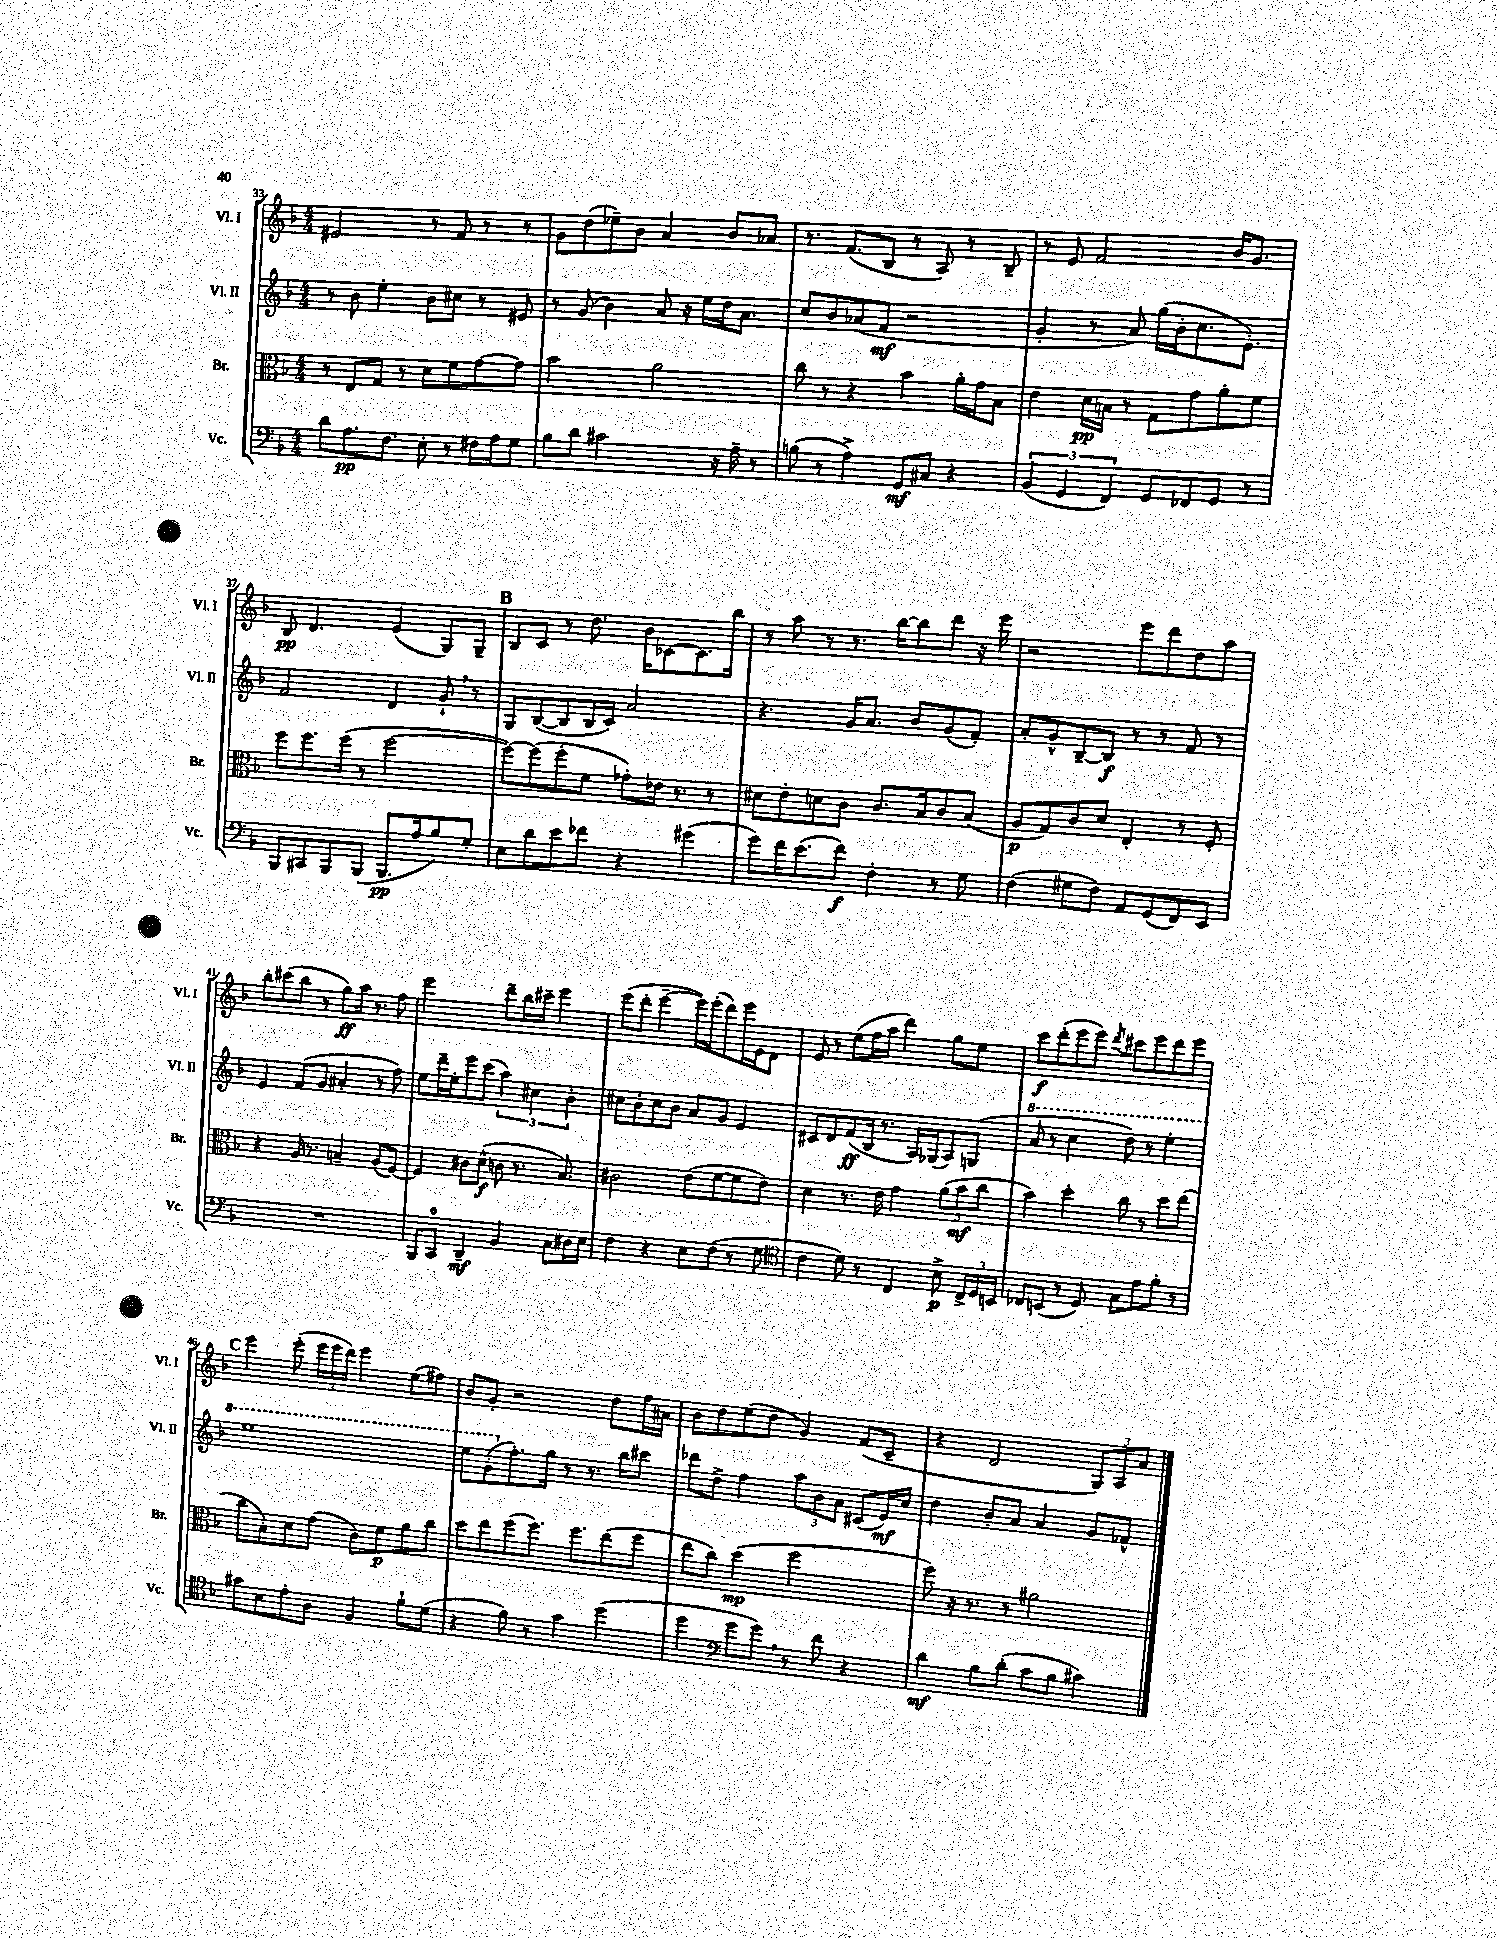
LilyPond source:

<<
\new StaffGroup <<
\new Staff = "s0" \with { instrumentName = "Vl. I" shortInstrumentName = "Vl. I" } {
    \clef treble \key f \major \numericTimeSignature \time 4/4
    \autoBeamOff eis'2 r8 f'8 r8 r8 |
    g'8[ d''8( ees''8--) bes'8] a'4 bes'8[ aes'8] |
    r8. f'8.[( bes8] r8 a8) r8 bes8-- |
    r8 e'8 f'2 bes'16[ g'8.] |
    bes8\pp d'4. e'4( g8[) g8]-- |
    \mark \markup { \bold "B" } bes8[ c'8] r8 d''8. bes'16[ ces'8~ ces'8. bes''16] |
    r8 a''8 r8 r8. bes''16[~ bes''8 d'''8] r16 e'''16 |
    r2 e'''8[ d'''8 d''8 a''8] |
    bes''8[-. cis'''8( bes''8] r8 g''8[\ff) a''16] r8. f''8 |
    e'''2 d'''8[-- bes''16 cis'''16]-- e'''4 |
    e'''8[( d'''8]-. e'''4~-- e'''16[) e'''16-.( d'''8) e'''16 e'16 d'8] |
    e'8 r8 e''8[( f''16 a''16] d'''4) g''8[ e''8] |
    c'''8[\f d'''8-.( e'''8 e'''8]) \acciaccatura { d'''8 } cis'''8[ e'''8 d'''8 e'''8] |
    \mark \markup { \bold "C" } e'''4 e'''8-.( \tuplet 3/2 { e'''16[ e'''16 d'''16]) } e'''4 e''8[( fis''8]) |
    bes'8[ g'8]-. r2 d''8[ f''16 ais'16] |
    bes'8[ d''8 e''8( d''8] g'4) f'8[( c'8]-- |
    r4 d'2 \tuplet 3/2 { g8[) a8 a'8] } \bar "|." |
}
\new Staff = "s1" \with { instrumentName = "Vl. II" shortInstrumentName = "Vl. II" } {
    \clef treble \key f \major \numericTimeSignature \time 4/4
    \autoBeamOff r8 bes'8 e''4-. bes'8[ cis''8] r8 eis'8 |
    r8 g'8( bes'4) a'8 r16 e''16[ d''16 a'8.] |
    c''8[ bes'8 aes'8( f'8]\mf r2 |
    g'4-. r8 a'8) g''16[( bes'16-. c''8. e'8.]-.) |
    f'2 d'4 g'8-! \breathe r8 |
    \mark \markup { \bold "B" } g8[ bes8~( bes8 bes16 c'16]) a'2 |
    r4. g'16[ a'8.] bes'8[ g'8( f'8]-.) |
    a'8[-. g'8-^ bes8~-- bes8]\f r8 r8 f'8 r8 |
    e'4 f'8[( g'8] ais'4-. r8 f''8) |
    e''8[ d'''16-- e''16-. e'''8 c'''8]( \tuplet 3/2 { a''4) cis''4 bes'4-. } |
    cis''8[ bes'8-. cis''8 bes'8] a'8[ g'8] e'4 |
    cis'8[ d'8 f'8\ff( bes16] r8. a16[) ges16( a8) g8]( |
    \ottava #1 a''8 r8 c'''4 d'''8) r8 e'''4-. |
    \mark \markup { \bold "C" } e'''1 |
    e'''8[ g''8-.( \ottava #0 f''8.-.) g''16] r8 r8. bes''16[ cis'''8] |
    des'''8[ d''8]-> f''4 \tuplet 3/2 { a''8[ bes'8 a'8] } cis'8[( e'16\mf) c''16] |
    d''4 bes'8[-. a'8] a'4 g'8[ fes'8]-^ \bar "|." |
}
\new Staff = "s2" \with { instrumentName = "Br." shortInstrumentName = "Br." } {
    \clef alto \key f \major \numericTimeSignature \time 4/4
    \autoBeamOff r8 e8[ g8] r8 d'8[ f'8 g'8~ g'8] |
    bes'2 a'2 |
    c''8 r8 r4 bes'4 a'16[-. g'16 bes8] |
    e'4 d'16[\pp b16] r8 g8[ g'8 a'8-. f'8] |
    f''8[ f''8. f''16]( r8 f''2~ |
    \mark \markup { \bold "B" } f''8[~) f''8( f''8-. f'8] ges'8[-.) ees'16] r8. r8 |
    dis'8[ e'8-. d'8 c'8] c'8.[ bes16 c'8 bes8]( |
    a8[\p g8) c'8 d'8] e4-. r8 f8-. |
    r4 a16 r8. b4-- a8[( f8]~) |
    f4 cis'8[ d'8]-^\f( c'8 r8. bes8.) |
    cis'2 e'8[( f'8~ f'8 e'8]) |
    d'4 r8. e'16 g'4 \tuplet 3/2 { a'8[( bes'8\mf c''8] } |
    bes'4) d''4-. c''8 r8 d''8[ e''8]( |
    \mark \markup { \bold "C" } c''8[ bes8-.) d'8 g'8]( c'8[) f'8\p a'8 c''8] |
    d''8[ e''8 f''8( f''8.]) f''8.[ e''8( f''8] |
    e''8[ c''8]) d''4\mp( f''2 |
    f''8) r16 r8. r8 ais'2 \bar "|." |
}
\new Staff = "s3" \with { instrumentName = "Vc." shortInstrumentName = "Vc." } {
    \clef bass \key f \major \numericTimeSignature \time 4/4
    \autoBeamOff d'8[ a8.\pp f8.] e8-. r8 fis16[ a16 g8] |
    bes8[ d'8] cis'2 r16 a16-- r8 |
    b8( r8 a4->) g,8[\mf cis8] r4 |
    \tuplet 3/2 { bes,4( g,4 f,4) } g,8[ fes,8 g,8] r8 |
    bes,,8[ cis,8 bes,,8 bes,,8]( bes,,8.[\pp a16 bes8) g8]-. |
    \mark \markup { \bold "B" } e8[ d'8 e'8 fes'8] r4 gis'4( |
    g'8[) f'16 e'8.( f'8]\f) f4-. r8 g8 |
    f4( gis8[ f8]) a,8[ g,8( f,8) e,8] |
    R1 |
    bes,,8[ c,8]-0 d,4--\mf bes,4 c8[ dis16 e16] |
    f4 r4 e8[ f8]( r8 g8 |
    \clef tenor c'4 d'8) r8 c4 bes8->\p \tuplet 3/2 { c16[-> d16 b,16] } |
    ces8[ b,8]( r8 d8) g8[ e'8 f'8]-. r8 |
    \mark \markup { \bold "C" } gis'8[ bes8 e'8-. a8] f4 f'8[-! d'8]( |
    r4 f'8) r8 g'4 d''4( |
    d''4 \clef bass g'8[ g'8]) \breathe r8 f'8 r4 |
    d'4\mf bes8[ d'8]-.( c'8[ bes8] cis'4) \bar "|." |
}
>>
>>
\layout { \context { \Score currentBarNumber = #33 } }
